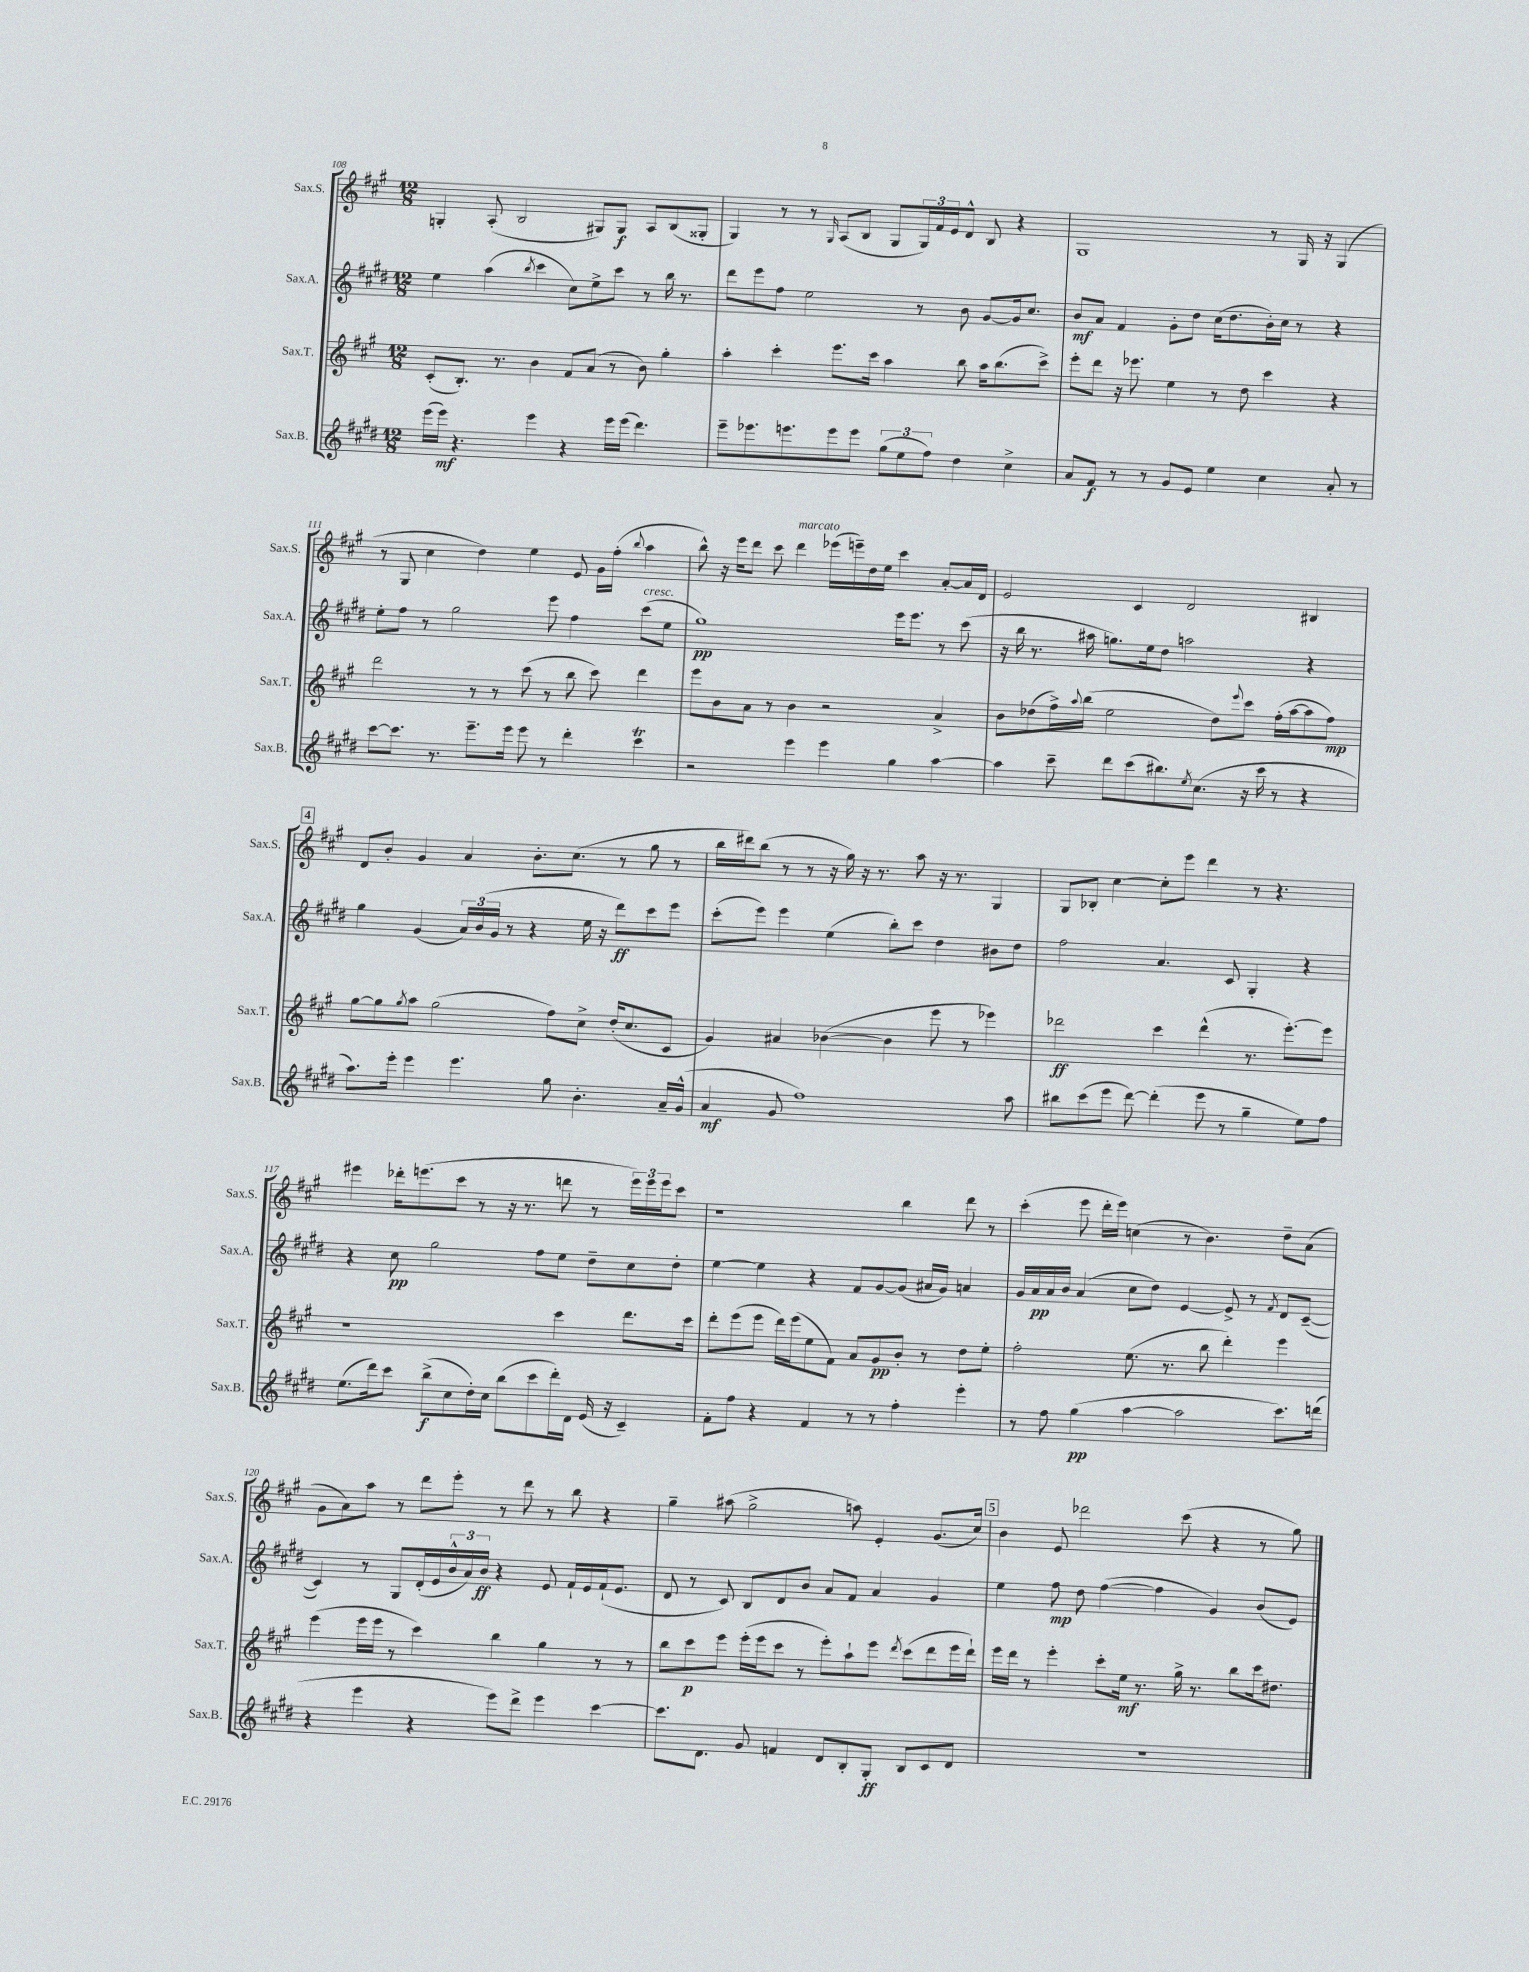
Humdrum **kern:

**kern	**dynam	**kern	**dynam	**kern	**dynam	**kern	**dynam
*part4	*part4	*part3	*part3	*part2	*part2	*part1	*part1
*staff4	*staff4	*staff3	*staff3	*staff2	*staff2	*staff1	*staff1
*I"Sax.B.	*	*I"Sax.T.	*	*I"Sax.A.	*	*I"Sax.S.	*
*I'Sax.B.	*	*I'Sax.T.	*	*I'Sax.A.	*	*I'Sax.S.	*
*clefG2	*	*clefG2	*	*clefG2	*	*clefG2	*
*k[f#c#g#d#]	*	*k[f#c#g#]	*	*k[f#c#g#d#]	*	*k[f#c#g#]	*
*M12/8	*	*M12/8	*	*M12/8	*	*M12/8	*
=108	=108	=108	=108	=108	=108	=108	=108
(16eee\LL	.	(8c#'/L	.	4ee\	.	4Gn'/	.
16eee\JJ)	mf	.	.	.	.	.	.
4.r	.	8.B'/J)	.	.	.	.	.
.	.	.	.	(4aa\	.	(8A'/	.
.	.	8.r	.	.	.	.	.
.	.	.	.	.	.	2B/	.
.	.	.	.	8qbb/	.	.	.
4eee\	.	4b\	.	4ccc#\	.	.	.
4r	.	8f#/L	.	8cc#\L)	.	.	.
.	.	(8a/J	.	8ee^\	.	8G#X/L)	.
16eee\LL	.	8r	.	8ccc#\J	.	8G#/J	f
(16eee\JJ	.	.	.	.	.	.	.
4.ddd#\)	.	8b\)	.	8r	.	8A/L	.
.	.	4gg#'\	.	16bb\	.	(8B/	.
.	.	.	.	8.r	.	.	.
.	.	.	.	.	.	8G##X'/J	.
=109	=109	=109	=109	=109	=109	=109	=109
8eee~\L	.	4aa'\	.	8ddd#\L	.	4G#/)	.
8.eee-X\	.	.	.	8eee\	.	.	.
.	.	4ccc#'\	.	8ff#\J	.	8r	.
8.eeen\	.	.	.	.	.	.	.
.	.	.	.	2ee\	.	8r	.
.	.	.	.	.	.	16qqG#/	.
8eee\	.	8.eee\L	.	.	.	(8A/L	.
8eee\J	.	.	.	.	.	8B/J	.
.	.	16ccc#\Jk	.	.	.	.	.
(12gg#\L	.	4aa\	.	.	.	8G#/L	.
12ee\	.	.	.	.	.	.	.
.	.	.	.	8r	.	24G#/L)	.
12ff#\J)	.	.	.	.	.	24f#/	.
.	.	.	.	.	.	24e/J	.
4dd#\	.	8bb\	.	8b\	.	8d^^/J	.
.	.	16aa\KL	.	[8g#/L	.	8B/	.
.	.	(8.bb\	.	.	.	.	.
4cc#^\	.	.	.	16g#/k]	.	4r	.
.	.	.	.	8.cc#/J	.	.	.
.	.	8ccc#^\J)	.	.	.	.	.
=110	=110	=110	=110	=110	=110	=110	=110
8a/L	.	8eee'\L	.	8b/L	mf	1G#	.
8f#/J	f	8ddd\J	.	8a/J	.	.	.
8r	.	16r	.	4f#/	.	.	.
.	.	8.eee-X\	.	.	.	.	.
8r	.	.	.	.	.	.	.
8g#/L	.	4ee\	.	8g#'\L	.	.	.
8e/J	.	.	.	8dd#\J	.	.	.
4ee\	.	8r	.	(16cc#\KL	.	.	.
.	.	.	.	8.dd#\	.	.	.
.	.	8dd\	.	.	.	.	.
4cc#\	.	4ccc#\	.	16b'\L)	.	8r	.
.	.	.	.	16cc#\JJ	.	.	.
.	.	.	.	8r	.	16G#/	.
.	.	.	.	.	.	16r	.
8a'/	.	4r	.	4r	.	(4G#/	.
8r	.	.	.	.	.	.	.
!!LO:LB:g=z
=111	=111	=111	=111	=111	=111	=111	=111
[8ccc#\L	.	2ddd\	.	8ee'\L	.	8r	.
8.ccc#\J]	.	.	.	8ff#\J	.	8G#/	.
.	.	.	.	8r	.	4cc#\	.
8.r	.	.	.	.	.	.	.
.	.	.	.	2gg#\	.	.	.
8.eee~\L	.	8r	.	.	.	4dd\)	.
.	.	8r	.	.	.	.	.
16eee\Jk	.	.	.	.	.	.	.
8eee\	.	(8ccc#\	.	.	.	4ee\	.
8r	.	8r	.	8eee\	.	.	.
4ddd#'\	.	8bb\	.	4ff#\	.	8e/	.
.	.	8ccc#\)	.	.	.	16g#\LL	.
.	.	.	.	.	.	(16ff#'\JJ	.
.	.	.	.	.	.	8qqbb/	.
!	!	!	!	!LO:TX:a:i:t=cresc.	!	!	!
4ccc#T\	.	4ddd\	.	(8ccc#\L	.	4aa\	.
.	.	.	.	8ee\J	.	.	.
=112	=112	=112	=112	=112	=112	=112	=112
2r	.	8eee\L	.	1gg#)	pp	8bb^^\)	.
.	.	8b\	.	.	.	16r	.
.	.	.	.	.	.	16eee\KL	.
.	.	8a\J	.	.	.	8ddd\J	.
.	.	8r	.	.	.	8ccc#\	.
!	!	!	!	!	!	!LO:TX:a:i:t=marcato	!
4eee\	.	4b\	.	.	.	4ddd\	.
4eee\	.	2r	.	.	.	(16eee-X\LL	.
.	.	.	.	.	.	16eeen~\)	.
.	.	.	.	.	.	16dd\	.
.	.	.	.	.	.	16ee\JJ	.
4gg#\	.	.	.	16eee\KL	.	4ccc#\	.
.	.	.	.	8.eee\J	.	.	.
[4aa\	.	4a^/	.	8r	.	[8a'/L	.
.	.	.	.	(8ccc#\	.	16a/L]	.
.	.	.	.	.	.	16d/JJ	.
=113	=113	=113	=113	=113	=113	=113	=113
4aa\]	.	8b\L	.	16r	.	2e/	.
.	.	.	.	16bb\	.	.	.
.	.	(8dd-X\	.	8.r	.	.	.
8ccc#~\	.	16ff#^\L)	.	.	.	.	.
.	.	8qqaa/	.	.	.	.	.
.	.	(16bb\JJ	.	16aa#X\	.	.	.
8ddd#\L	.	2ee\	.	8.ggn\L)	.	.	.
(8ccc#\	.	.	.	.	.	4c#/	.
.	.	.	.	16ee\k	.	.	.
8.bb#X\)	.	.	.	8dd#\J	.	.	.
.	.	.	.	2aan\	.	2d/	.
8qee/	.	.	.	.	.	.	.
(8.cc#\J	.	.	.	.	.	.	.
.	.	8dd-\L)	.	.	.	.	.
.	.	8qqeee/	.	.	.	.	.
16r	.	8ccc#\J	.	.	.	.	.
16ccc#\	.	.	.	.	.	.	.
8r	.	(16ff#'\LL	.	.	.	.	.
.	.	[16aa\J	.	.	.	.	.
4r	.	8aa\]	.	4r	.	4B#X/	.
.	.	8ff#\J)	mp	.	.	.	.
!!LO:LB:g=z
!!LO:REH:place=s1:t=4
=114	=114	=114	=114	=114	=114	=114	=114
8.aa\L)	.	[8gg#\L	.	4gg#\	.	8d/L	.
.	.	8gg#\]	.	.	.	8b'/J	.
16eee'\Jk	.	.	.	.	.	.	.
.	.	8qgg#/	.	.	.	.	.
4eee\	.	8aa\J	.	(4g#/	.	4g#/	.
.	.	(2gg#\	.	.	.	.	.
4.eee\	.	.	.	24a/LL)	.	4a/	.
.	.	.	.	(24b/	.	.	.
.	.	.	.	24g#/JJ	.	.	.
.	.	.	.	8r	.	.	.
.	.	.	.	4r	.	8.b'\L	.
8gg#\	.	8ff#\L)	.	.	.	.	.
.	.	.	.	.	.	(8.cc#\J	.
4.b'\	.	8cc#^\J	.	16ee\	.	.	.
.	.	.	.	16r	.	.	.
.	.	(16dd'/KL	.	8ddd#\L)	ff	8r	.
.	.	8.cc#/	.	.	.	.	.
.	.	.	.	8ccc#\	.	8gg#\	.
16a~/LL	.	8c#/J	.	8eee\J	.	8r	.
(16g#^^/JJ	.	.	.	.	.	.	.
=115	=115	=115	=115	=115	=115	=115	=115
4a/	mf	4g#/)	.	(8ccc#'\L	.	16bb\LL	.
.	.	.	.	.	.	16ddd#X\J)	.
.	.	.	.	8eee\J)	.	(8bb\J	.
8g#/	.	4a#X/	.	4eee\	.	8r	.
1ff#)	.	.	.	.	.	8r	.
.	.	([4b-X\	.	(4ee\	.	16r	.
.	.	.	.	.	.	16gg#\)	.
.	.	.	.	.	.	16r	.
.	.	.	.	.	.	8.r	.
.	.	4b-\]	.	8bb'\L)	.	.	.
.	.	.	.	8ccc#\J	.	8aa\	.
.	.	8eee\	.	4dd#\	.	16r	.
.	.	.	.	.	.	8.r	.
.	.	8r	.	.	.	.	.
.	.	4eee-X\)	.	8b#X\L	.	4G#/	.
8aa\	.	.	.	8dd#\J	.	.	.
=116	=116	=116	=116	=116	=116	=116	=116
8bb#X\L	.	2ddd-X\	ff	2ff#\	.	8G#/L	.
(8ccc#\	.	.	.	.	.	8B-X'/J	.
8eee\J	.	.	.	.	.	[4cc#\	.
[8ddd#\)	.	.	.	.	.	.	.
(4ddd#'\]	.	4ccc#\	.	4.a/	.	8cc#'\L]	.
.	.	.	.	.	.	8eee\J	.
8eee\	.	(4ddd-^^\	.	.	.	4ddd\	.
8r	.	.	.	8c#/	.	.	.
4gg#~\	.	8.r	.	4G#'/	.	8r	.
.	.	.	.	.	.	4.r	.
.	.	[8.eee'\L)	.	.	.	.	.
8ee\L)	.	.	.	4r	.	.	.
8ff#\J	.	8eee\J]	.	.	.	.	.
!!LO:LB:g=z
=117	=117	=117	=117	=117	=117	=117	=117
(8.ee\L	.	1r	.	4r	.	4eee#X\	.
16ddd#\k)	.	.	.	.	.	.	.
8ccc#\J	.	.	.	8cc#\	pp	16ddd-X'\KL	.
.	.	.	.	.	.	(8.eeen\	.
(8bb^\L	f	.	.	2gg#\	.	.	.
8cc#\	.	.	.	.	.	8ccc#\J	.
16dd#'\L)	.	.	.	.	.	8r	.
16cc#\JJ	.	.	.	.	.	.	.
(8bb\L	.	.	.	.	.	16r	.
.	.	.	.	.	.	8.r	.
8ccc#\	.	.	.	8ff#\L	.	.	.
16ddd#'\L)	.	4ccc#\	.	8ee\J	.	8dddn\	.
16d#\JJ	.	.	.	.	.	.	.
(16e/	.	.	.	8dd#~\L	.	8r	.
16r	.	.	.	.	.	.	.
4c#~/)	.	8.ddd\L	.	8cc#\	.	24eee\LL)	.
.	.	.	.	.	.	24eee\	.
.	.	.	.	.	.	24eee\J	.
.	.	.	.	8dd#'\J	.	8ccc#\J	.
.	.	16ccc#\Jk	.	.	.	.	.
=118	=118	=118	=118	=118	=118	=118	=118
8f#'\L	.	8ddd'\L	.	[4ee\	.	1r	.
8ff#\J	.	(8eee\	.	.	.	.	.
4r	.	8eee\J	.	4ee\]	.	.	.
.	.	16ddd\LL)	.	.	.	.	.
.	.	(16eee\J	.	.	.	.	.
4f#/	.	8ee\	.	4r	.	.	.
.	.	8f#\J)	.	.	.	.	.
8r	.	8a/L	.	8f#/L	.	.	.
8r	.	8g#/	pp	[8g#/	.	.	.
4ff#'\	.	8b'/J	.	(8g#/J]	.	4bb\	.
.	.	8r	.	16a#X/LL	.	.	.
.	.	.	.	16g#/JJ)	.	.	.
4eee'\	.	8dd\L	.	4an/	.	8ddd\	.
.	.	8ee'\J	.	.	.	8r	.
=119	=119	=119	=119	=119	=119	=119	=119
8r	.	2ff#'\	.	16g#/LL	.	(4ccc#'\	.
.	.	.	.	16a/	pp	.	.
8ff#\	.	.	.	16a/	.	.	.
.	.	.	.	16b/JJ	.	.	.
(4gg#\	pp	.	.	(4a/	.	8eee\	.
.	.	.	.	.	.	16ddd'\LL	.
.	.	.	.	.	.	16eee\JJ)	.
[4aa\	.	(8.ee\	.	8cc#\L	.	(4ccn\	.
.	.	.	.	8dd#\J)	.	.	.
.	.	8.r	.	.	.	.	.
2aa\]	.	.	.	[4e/	.	8r	.
.	.	8bb\	.	.	.	4.b\)	.
.	.	4ddd'\)	.	8e^/]	.	.	.
.	.	.	.	8r	.	.	.
.	.	.	.	8qf#/	.	.	.
8.ccc#\L)	.	4eee\	.	8d#/L	.	8dd~\L	.
.	.	.	.	([8c#~/J	.	(8a\J	.
(16dddn\Jk	.	.	.	.	.	.	.
!!LO:LB:g=z
=120	=120	=120	=120	=120	=120	=120	=120
4r	.	(4eee\	.	4c#/])	.	8g#\L	.
.	.	.	.	.	.	8a\)	.
4eee\	.	16eee\LL	.	8r	.	8aa\J	.
.	.	16eee\JJ	.	.	.	.	.
.	.	8r	.	8G#/L	.	8r	.
4r	.	4ccc#\)	.	(16d#'/L	.	8ddd\L	.
.	.	.	.	16e/	.	.	.
.	.	.	.	24b^^/	.	8eee'\J	.
.	.	.	.	24a/)	.	.	.
.	.	.	.	24b/JJ	ff	.	.
8eee\L)	.	4bb\	.	4r	.	8r	.
8ddd#^\J	.	.	.	.	.	8ddd\	.
4eee\	.	4gg#\	.	8e/	.	8r	.
.	.	.	.	16f#`/LL	.	8bb\	.
.	.	.	.	16e/	.	.	.
[4ccc#\	.	8r	.	(16f#`/J	.	4r	.
.	.	.	.	8.e/J	.	.	.
.	.	8r	.	.	.	.	.
=121	=121	=121	=121	=121	=121	=121	=121
8.ccc#\L]	.	8bb\L	.	8d#/	.	4gg#~\	.
.	.	8ccc#\	p	8r	.	.	.
8.d#\J	.	.	.	.	.	.	.
.	.	8eee\J	.	8c#/)	.	(8aa#X\	.
8g#/	.	(16eee'\LL	.	8B/L	.	2gg#^\	.
.	.	16eee\J	.	.	.	.	.
4fn/	.	8ccc#\J	.	8d#/	.	.	.
.	.	8r	.	8b/J	.	.	.
8d#/L	.	8eee'\L)	.	8a/L	.	.	.
8B'/	.	8aa`\	.	8f#/J	.	8aan\)	.
8G#'/J	ff	8eee\J	.	4a/	.	4e'/	.
.	.	8qddd/	.	.	.	.	.
8B/L	.	(8ccc#\L	.	.	.	.	.
8c#/	.	8ddd\	.	4g#/	.	(8.g#/L	.
8d#/J	.	16eee\L	.	.	.	.	.
.	.	16ddd`\JJ)	.	.	.	16cc#/Jk)	.
!!LO:REH:place=s1:t=5
=122	=122	=122	=122	=122	=122	=122	=122
1.r	.	16eee\LL	.	4ee\	.	4b\	.
.	.	16ddd\JJ	.	.	.	.	.
.	.	8r	.	.	.	.	.
.	.	4eee'\	.	8ff#\	mp	8e/	.
.	.	.	.	8dd#\	.	2ddd-X\	.
.	.	8ccc#'\L	.	([4ff#\	.	.	.
.	.	16ee\Jk	mf	.	.	.	.
.	.	8.r	.	.	.	.	.
.	.	.	.	4ff#\]	.	.	.
.	.	16gg#^\	.	.	.	(8ccc#\	.
.	.	8.r	.	.	.	.	.
.	.	.	.	4g#/)	.	4r	.
.	.	8bb\L	.	.	.	.	.
.	.	16ccc#\k	.	(8b/L	.	8r	.
.	.	8.dd#X\J	.	.	.	.	.
.	.	.	.	8e/J)	.	8gg#\)	.
==	==	==	==	==	==	==	==
*-	*-	*-	*-	*-	*-	*-	*-
